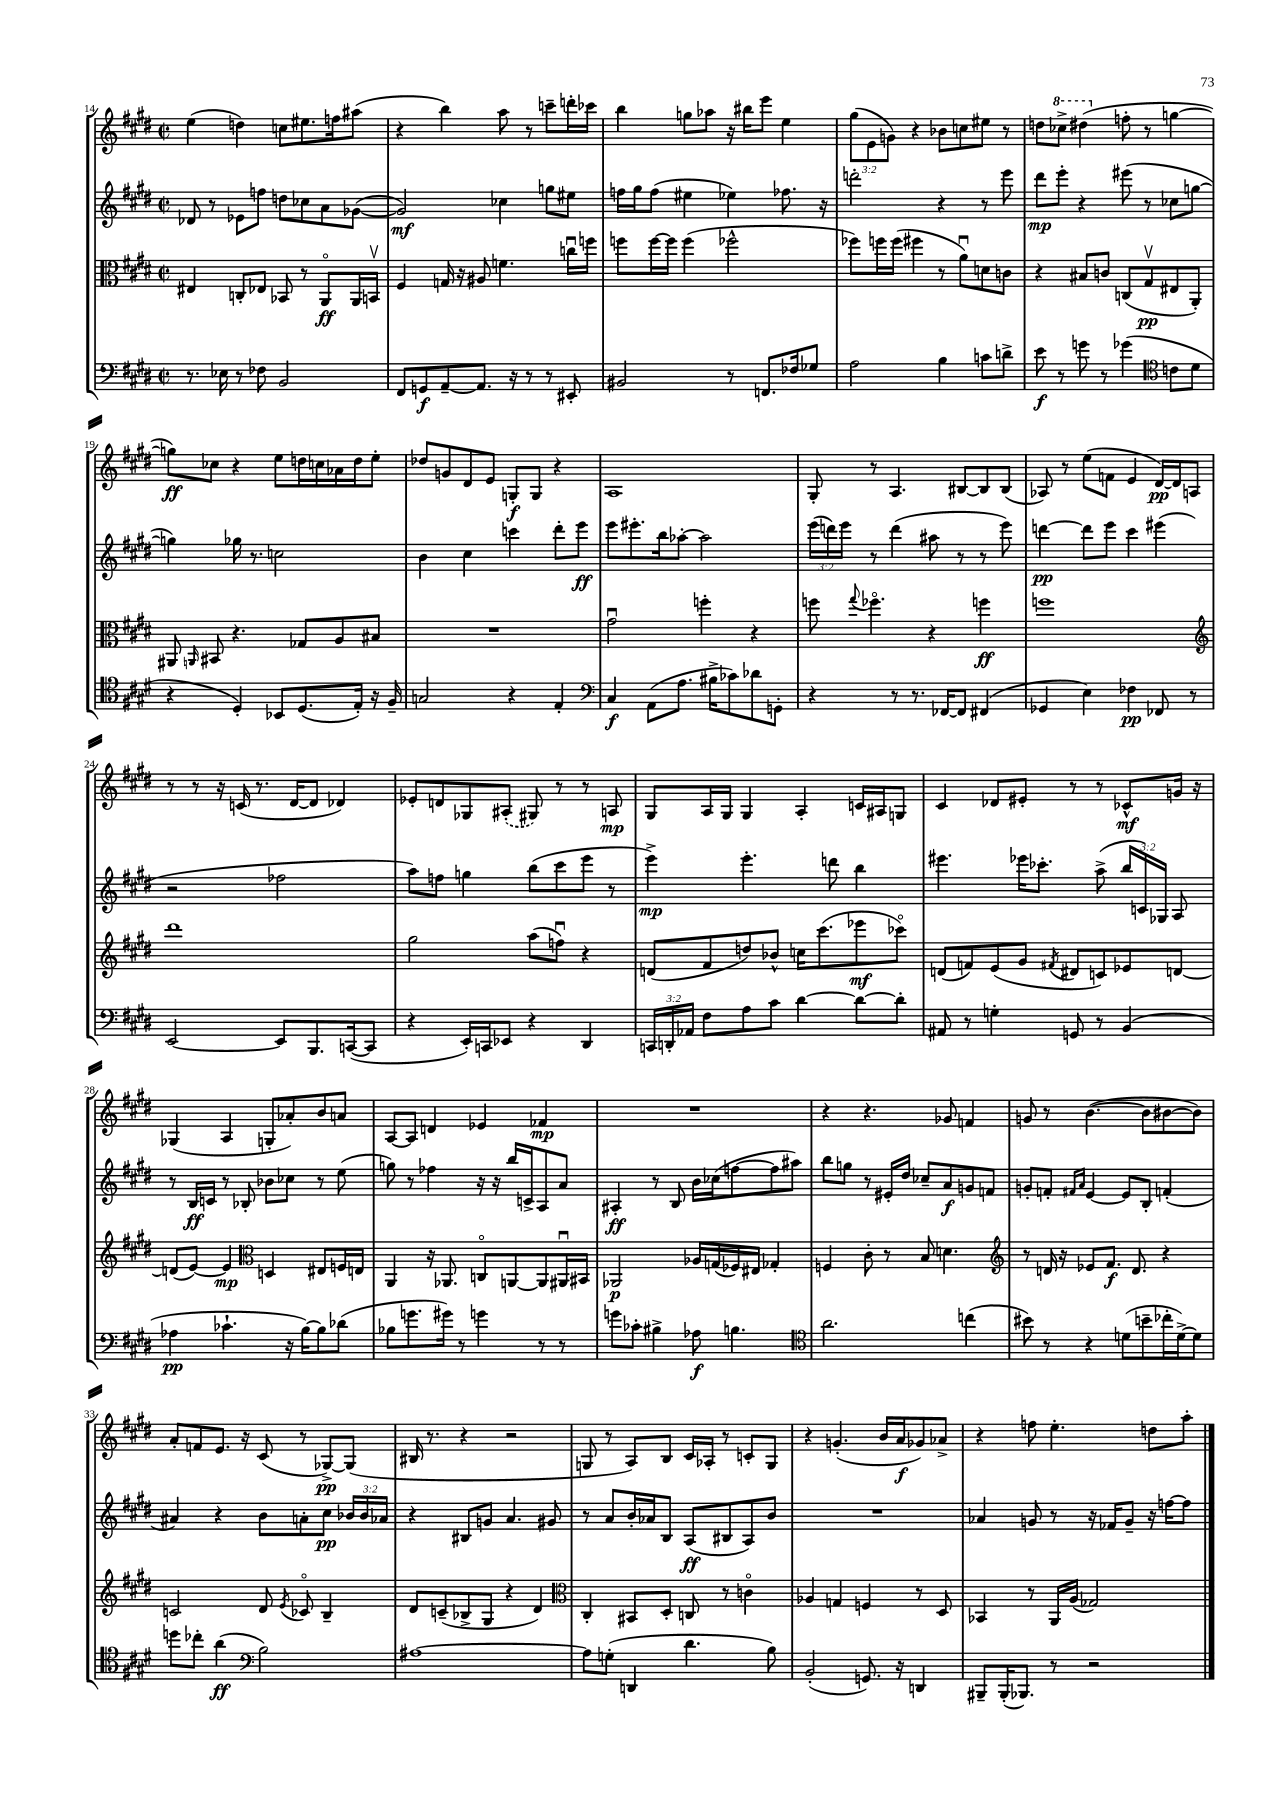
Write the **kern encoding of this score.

**kern	**dynam	**kern	**dynam	**kern	**dynam	**kern	**dynam
*part4	*part4	*part3	*part3	*part2	*part2	*part1	*part1
*staff4	*staff4	*staff3	*staff3	*staff2	*staff2	*staff1	*staff1
*clefF4	*	*clefC3	*	*clefG2	*	*clefG2	*
*k[f#c#g#d#]	*	*k[f#c#g#d#]	*	*k[f#c#g#d#]	*	*k[f#c#g#d#]	*
*M2/2	*	*M2/2	*	*M2/2	*	*M2/2	*
*met(c|)	*	*met(c|)	*	*met(c|)	*	*met(c|)	*
=14	=14	=14	=14	=14	=14	=14	=14
8.r	.	4E#X/	.	8d-X/	.	(4ee\	.
.	.	.	.	8r	.	.	.
16E-X\	.	.	.	.	.	.	.
8r	.	8Cn'/L	.	8e-X\L	.	4ddn\)	.
8F-X\	.	8E-X/J	.	8ffn\J	.	.	.
2BB/	.	8BB-X/	.	8ddn\L	.	8ccn\L	.
.	.	8r	.	8cc-X\	.	8.ee#X\	.
.	.	8AA/L	ff	8a\	.	.	.
.	.	.	.	.	.	16ffn\k	.
.	.	16AA/L	.	([8g-X\J	.	(8aa#X\J	.
.	.	16BBnv/JJ	.	.	.	.	.
=15	=15	=15	=15	=15	=15	=15	=15
8FF#/L	.	4F#/	.	2g-/])	mf	4r	.
8GGn/	f	.	.	.	.	.	.
[8AA~/	.	16Gn/	.	.	.	4bb\)	.
.	.	16r	.	.	.	.	.
8.AA/J]	.	8A#X/	.	.	.	.	.
.	.	4.fn\	.	4cc-X\	.	8aa\	.
16r	.	.	.	.	.	.	.
8r	.	.	.	.	.	8r	.
8r	.	.	.	8ggn\L	.	8cccn~\L	.
8EE#X'/	.	16ccnu\LL	.	8ee#X\J	.	16dddn'\L	.
.	.	16ffn\JJ	.	.	.	16ccc-X\JJ	.
=16	=16	=16	=16	=16	=16	=16	=16
2BB#X/	.	8ffn\L	.	16ffn\LL	.	4bb\	.
.	.	.	.	16gg#\J	.	.	.
.	.	[16ff\L	.	(8ff\J	.	.	.
.	.	16ff\JJ]	.	.	.	.	.
.	.	(4ff\	.	4ee#X\	.	8ggn\L	.
.	.	.	.	.	.	8aa-X\J	.
8r	.	2ff-X^^\	.	4ee-X\)	.	16r	.
.	.	.	.	.	.	16bb#X\KL	.
8.FFn/L	.	.	.	.	.	8eee\J	.
.	.	.	.	8.ff-X\	.	4ee\	.
16F-X/k	.	.	.	.	.	.	.
8G-X/J	.	.	.	.	.	.	.
.	.	.	.	16r	.	.	.
=17	=17	=17	=17	=17	=17	=17	=17
2A\	.	8ff-X\L)	.	2dddn'\	.	(12gg#\L	.
.	.	.	.	.	.	12e\	.
.	.	16ffn\L	.	.	.	.	.
.	.	.	.	.	.	12gn\J)	.
.	.	(16ff\JJ	.	.	.	.	.
.	.	4ff#X\	.	.	.	4r	.
4B\	.	8r	.	4r	.	8b-X\L	.
.	.	8au\L)	.	.	.	8ccn\	.
8cn\L	.	8dn\	.	8r	.	8ee#X\J	.
8dn^\J	.	8cn\J	.	8eee\	.	8r	.
=18	=18	=18	=18	=18	=18	=18	=18
8e\	f	4r	.	8ddd#\L	mp	8ddn\L	.
*	*	*	*	*	*	*8va	*
8r	.	.	.	8eee'\J	.	8ccc-X^\J	.
8gn\	.	8B#X/L	.	4r	.	(4ddd#X\	.
8r	.	8cn/J	.	.	.	.	.
*	*	*	*	*	*	*X8va	*
(4g-X\	.	(8Cn/L	.	(8eee#X\	.	8ffn'\	.
.	.	8G#v/	pp	8r	.	8r	.
*clefC4	*	*	*	*	*	*	*
8cn\L	.	8E#X/	.	8cc-X\L	.	[4ggn\	.
8d#\J	.	8AA'/J)	.	[8ggn\J	.	.	.
!!LO:LB:g=z
=19	=19	=19	=19	=19	=19	=19	=19
4r	.	8AA#X/	.	4ggn\])	.	8ggn\L])	ff
.	.	16qqAAn/	.	.	.	.	.
.	.	8BB#X/	.	.	.	8cc-X\J	.
4D#'/)	.	4.r	.	16gg-X\	.	4r	.
.	.	.	.	8.r	.	.	.
8BB-X/L	.	.	.	2ccn\	.	8ee\L	.
(8.D#/	.	8G-X/L	.	.	.	16ddn\L	.
.	.	.	.	.	.	16ccn\	.
.	.	8A/	.	.	.	16a-X\	.
16E'/Jk)	.	.	.	.	.	16dd\J	.
16r	.	8B#X/J	.	.	.	8ee'\J	.
16F#~/	.	.	.	.	.	.	.
=20	=20	=20	=20	=20	=20	=20	=20
2Gn/	.	1r	.	4b\	.	8dd-X/L	.
.	.	.	.	.	.	8gn/	.
.	.	.	.	4cc#\	.	8d#/	.
.	.	.	.	.	.	8e/J	.
4r	.	.	.	4cccn\	.	8Gn'/L	f
.	.	.	.	.	.	8G/J	.
4E'/	.	.	.	8ddd#'\L	.	4r	.
.	.	.	.	8eee\J	ff	.	.
=21	=21	=21	=21	=21	=21	=21	=21
*clefF4	*	*	*	*	*	*	*
4C#/	f	2g#u\	.	8eee\L	.	1A	.
.	.	.	.	8.eee#X'\	.	.	.
(8AA\L	.	.	.	.	.	.	.
.	.	.	.	16bb\k	.	.	.
8.A\J	.	.	.	[8aa-X'\J	.	.	.
.	.	4ffn'\	.	2aa-\]	.	.	.
16B#X^\KL	.	.	.	.	.	.	.
8c-X\)	.	.	.	.	.	.	.
8d-X\	.	4r	.	.	.	.	.
8GGn'\J	.	.	.	.	.	.	.
=22	=22	=22	=22	=22	=22	=22	=22
4r	.	8ffn\	.	(24eee\LL	.	8G#'/	.
.	.	.	.	24dddn\)	.	.	.
.	.	.	.	24eee\JJ	.	.	.
.	.	8qqgg#/	.	.	.	.	.
.	.	4.ff-X\	.	8r	.	8r	.
8r	.	.	.	(4ddd\	.	4.A/	.
8.r	.	.	.	.	.	.	.
.	.	4r	.	8aa#X\	.	.	.
[16FF-X/KL	.	.	.	.	.	.	.
8FF-/J]	.	.	.	8r	.	[8B#X/L	.
(4FF#X/	.	4ffn\	ff	8r	.	8B#/]	.
.	.	.	.	8eee\)	.	(8B#/J	.
=23	=23	=23	=23	=23	=23	=23	=23
4GG-X/	.	1ffn	.	[4dddn\	pp	8A-X/)	.
.	.	.	.	.	.	8r	.
4E\)	.	.	.	8ddd\L]	.	(8ee\L	.
.	.	.	.	8eee\J	.	8fn\J	.
4F-X\	pp	.	.	4ccc#\	.	4e/	.
8FF-X/	.	.	.	(4eee#X\	.	[16d#/LL)	pp
.	.	.	.	.	.	16d#/J]	.
8r	.	.	.	.	.	8An/J	.
!!LO:LB:g=z
=24	=24	=24	=24	=24	=24	=24	=24
*	*	*clefG2	*	*	*	*	*
[2EE/	.	1ddd#	.	2r	.	8r	.
.	.	.	.	.	.	8r	.
.	.	.	.	.	.	16r	.
.	.	.	.	.	.	(16cn/	.
.	.	.	.	.	.	8.r	.
8EE/L]	.	.	.	2ff-X\	.	.	.
.	.	.	.	.	.	[16d#/KL	.
8.BBB/	.	.	.	.	.	8d#/J]	.
.	.	.	.	.	.	4d-X/)	.
([16CCn/k	.	.	.	.	.	.	.
8CC/J]	.	.	.	.	.	.	.
=25	=25	=25	=25	=25	=25	=25	=25
4r	.	2gg#\	.	8aa\L)	.	8e-X'/L	.
.	.	.	.	8ffn\J	.	8dn/	.
16EE'/LL)	.	.	.	4ggn\	.	8G-X/	.
16CCn/J	.	.	.	.	.	.	.
8EE-X/J	.	.	.	.	.	(8A#X'/J	.
4r	.	(8aa\L	.	(8bb\L	.	8G#X/)	.
.	.	8ffnu\J)	.	8ccc#\	.	8r	.
4DD#/	.	4r	.	8eee\J	.	8r	.
.	.	.	.	8r	.	8An/	mp
=26	=26	=26	=26	=26	=26	=26	=26
24CCn/LL	.	(8dn/L	.	4eee^\)	mp	8G#/L	.
24DDn'/	.	.	.	.	.	.	.
24AA-X/JJ	.	.	.	.	.	.	.
8F#\L	.	8f#/	.	.	.	16A/L	.
.	.	.	.	.	.	16G#/JJ	.
8A\	.	8ddn/)	.	4.eee'\	.	4G#/	.
8c#\J	.	8b-X^^/J	.	.	.	.	.
[4d#\	.	16ccn\KL	.	.	.	4A'/	.
.	.	(8.ccc#\	.	.	.	.	.
.	.	.	.	8dddn\	.	.	.
8d#\L_	.	8eee-X\	mf	4bb\	.	16cn/LL	.
.	.	.	.	.	.	16A#X/J	.
8d#'\J]	.	8ccc-X\J)	.	.	.	8Gn/J	.
=27	=27	=27	=27	=27	=27	=27	=27
8AA#X/	.	(8dn/L	.	4.eee#X\	.	4c#/	.
8r	.	8fn/)	.	.	.	.	.
4Gn'\	.	(8e/	.	.	.	8d-X/L	.
.	.	8g#/J	.	16eee-X\KL	.	8e#X'/J	.
.	.	.	.	8.ccc-X'\J	.	.	.
.	.	8qf#X/	.	.	.	.	.
8GGn/	.	8d#X/L	.	.	.	8r	.
8r	.	8cn/)	.	(8aa^\	.	8r	.
(4BB/	.	8e-X/	.	24bb/LL	.	8c-X^^/L	mf
.	.	.	.	24cn/)	.	.	.
.	.	.	.	24G-X/JJ	.	.	.
.	.	[8dn/J	.	8A/	.	16gn/Jk	.
.	.	.	.	.	.	16r	.
!!LO:LB:g=z
=28	=28	=28	=28	=28	=28	=28	=28
4A-X\	pp	(8dn/L]	.	8r	.	(4G-X/	.
.	.	[8e/J)	.	16B/LL	ff	.	.
.	.	.	.	16cn/JJ	.	.	.
4.c-X`\	.	4e/]	mp	8r	.	4A/	.
.	.	.	.	8B-X'/	.	.	.
*	*	*clefC3	*	*	*	*	*
.	.	4Dn/	.	8b-X\L	.	8Gn'/L	.
16r	.	.	.	8cc-X\J	.	8a-X'/)	.
[16B\KL)	.	.	.	.	.	.	.
8B\]	.	8E#X/L	.	8r	.	8b/	.
(8d-X\J	.	16Fn/L	.	(8ee\	.	8an/J	.
.	.	16En/JJ	.	.	.	.	.
=29	=29	=29	=29	=29	=29	=29	=29
8B-X\L	.	4AA/	.	8ggn\)	.	[8A/L	.
8.gn\	.	.	.	8r	.	8A/J]	.
.	.	16r	.	4ff-X\	.	4dn/	.
16g#X\Jk)	.	8.AA-X/	.	.	.	.	.
8r	.	.	.	.	.	.	.
4gn\	.	8Cn/L	.	16r	.	4e-X/	.
.	.	.	.	16r	.	.	.
.	.	[8AAn/	.	16bb/LL	.	.	.
.	.	.	.	16cn^/J	.	.	.
8r	.	8AA/]	.	8A/	.	4f-X/	mp
8r	.	16AA#Xu/L	.	8a/J	.	.	.
.	.	16BB#X/JJ	.	.	.	.	.
=30	=30	=30	=30	=30	=30	=30	=30
8gn\L	.	2AA-X/	p	4A#X'/	ff	1r	.
8c-X'\J	.	.	.	.	.	.	.
4B#X^\	.	.	.	8r	.	.	.
.	.	.	.	8B/	.	.	.
8A-X\	f	16A-X/LL	.	16b\LL	.	.	.
.	.	(16Gn/	.	(16cc-X\J	.	.	.
4.Bn\	.	16F-X/)	.	[8ffn\	.	.	.
.	.	16E#X/JJ	.	.	.	.	.
.	.	4G-X'/	.	8ff\]	.	.	.
.	.	.	.	8aa#X\J)	.	.	.
=31	=31	=31	=31	=31	=31	=31	=31
*clefC4	*	*	*	*	*	*	*
2.a\	.	4Fn/	.	8bb\L	.	4r	.
.	.	.	.	8ggn\J	.	.	.
.	.	8c#'\	.	8r	.	4.r	.
.	.	8r	.	16e#X'/LL	.	.	.
.	.	.	.	16dd#/JJ	.	.	.
.	.	8B/	.	8cc-X~/L	.	.	.
.	.	4.dn\	.	8a/	f	8g-X/	.
(4ccn\	.	.	.	8gn/	.	4fn/	.
.	.	.	.	8fn/J	.	.	.
=32	=32	=32	=32	=32	=32	=32	=32
*	*	*clefG2	*	*	*	*	*
8b#X\)	.	8r	.	8gn'/L	.	8gn/	.
8r	.	16dn/	.	8fn'/J	.	8r	.
.	.	16r	.	.	.	.	.
.	.	.	.	16qqf#X/LL	.	.	.
.	.	.	.	16qqa/JJ	.	.	.
4r	.	8e-X/L	.	[4e/	.	([4.b\	.
.	.	8.f#/J	f	.	.	.	.
(8dn\L	.	.	.	8e/L]	.	.	.
.	.	8.d/	.	.	.	.	.
8bn~\	.	.	.	8B'/J	.	8b\L]	.
16cc-X'\L	.	4r	.	(4fn'/	.	[8b#X\	.
[16d^\J)	.	.	.	.	.	.	.
8d\J]	.	.	.	.	.	8b#\J])	.
!!LO:LB:g=z
=33	=33	=33	=33	=33	=33	=33	=33
8ddn\L	.	2cn/	.	4a#X/)	.	8a'/L	.
8cc-X'\J	.	.	.	.	.	8fn/	.
(4a\	ff	.	.	4r	.	8.e/J	.
.	.	.	.	.	.	16r	.
*clefF4	*	*	*	*	*	*	*
2B\)	.	8d#/	.	8b\L	.	(8c#/	.
.	.	8qe/	.	.	.	.	.
.	.	8c-X/	.	8an'\	.	8r	.
.	.	4B~/	.	8cc#\J	pp	[8G-X^/L)	pp
.	.	.	.	24b-X/LL	.	(8G-/J]	.
.	.	.	.	24b-/	.	.	.
.	.	.	.	24a-X/JJ	.	.	.
=34	=34	=34	=34	=34	=34	=34	=34
[1A#X	.	8d#/L	.	4r	.	16B#X/	.
.	.	.	.	.	.	8.r	.
.	.	(8cn~/	.	.	.	.	.
.	.	8B-X^/	.	8B#X/L	.	4r	.
.	.	8G#/J	.	8gn/J	.	.	.
.	.	4r	.	4.a/	.	2r	.
.	.	4d#/)	.	.	.	.	.
.	.	.	.	8g#X/	.	.	.
=35	=35	=35	=35	=35	=35	=35	=35
*	*	*clefC3	*	*	*	*	*
8A#\L]	.	4C#'/	.	8r	.	8Gn/	.
(8Gn'\J	.	.	.	8a/L	.	8r	.
4DDn/	.	8BB#X/L	.	16b'/L	.	8A/L)	.
.	.	.	.	16a-X/J	.	.	.
.	.	8D#'/J	.	8B/J	.	8B/J	.
4.d#\	.	8Cn/	.	(8A/L	ff	16c#/LL	.
.	.	.	.	.	.	16A-X'/JJ	.
.	.	8r	.	8B#X/	.	8r	.
.	.	4cn\	.	8A/)	.	8cn'/L	.
8B\)	.	.	.	8b/J	.	8G/J	.
=36	=36	=36	=36	=36	=36	=36	=36
(2BB'/	.	4A-X/	.	1r	.	4r	.
.	.	4Gn/	.	.	.	(4.gn'/	.
8.GGn/)	.	4Fn/	.	.	.	.	.
.	.	.	.	.	.	16b/LL	.
16r	.	.	.	.	.	16a/J	f
4DDn/	.	8r	.	.	.	8g-X/)	.
.	.	8D#/	.	.	.	8a-X^/J	.
=37	=37	=37	=37	=37	=37	=37	=37
8BBB#X~/L	.	4BB-X/	.	4a-X/	.	4r	.
(16BBB#'/K	.	.	.	.	.	.	.
8.BBB-X/J)	.	.	.	.	.	.	.
.	.	8r	.	8gn/	.	8ffn\	.
8r	.	16AA/LL	.	8r	.	4.ee'\	.
.	.	(16A/JJ	.	.	.	.	.
2r	.	2G-X/)	.	16r	.	.	.
.	.	.	.	16f-X/KL	.	.	.
.	.	.	.	8g~/J	.	.	.
.	.	.	.	16r	.	8ddn\L	.
.	.	.	.	[16ffn\KL	.	.	.
.	.	.	.	8ff\J]	.	8aa'\J	.
==	==	==	==	==	==	==	==
*-	*-	*-	*-	*-	*-	*-	*-
